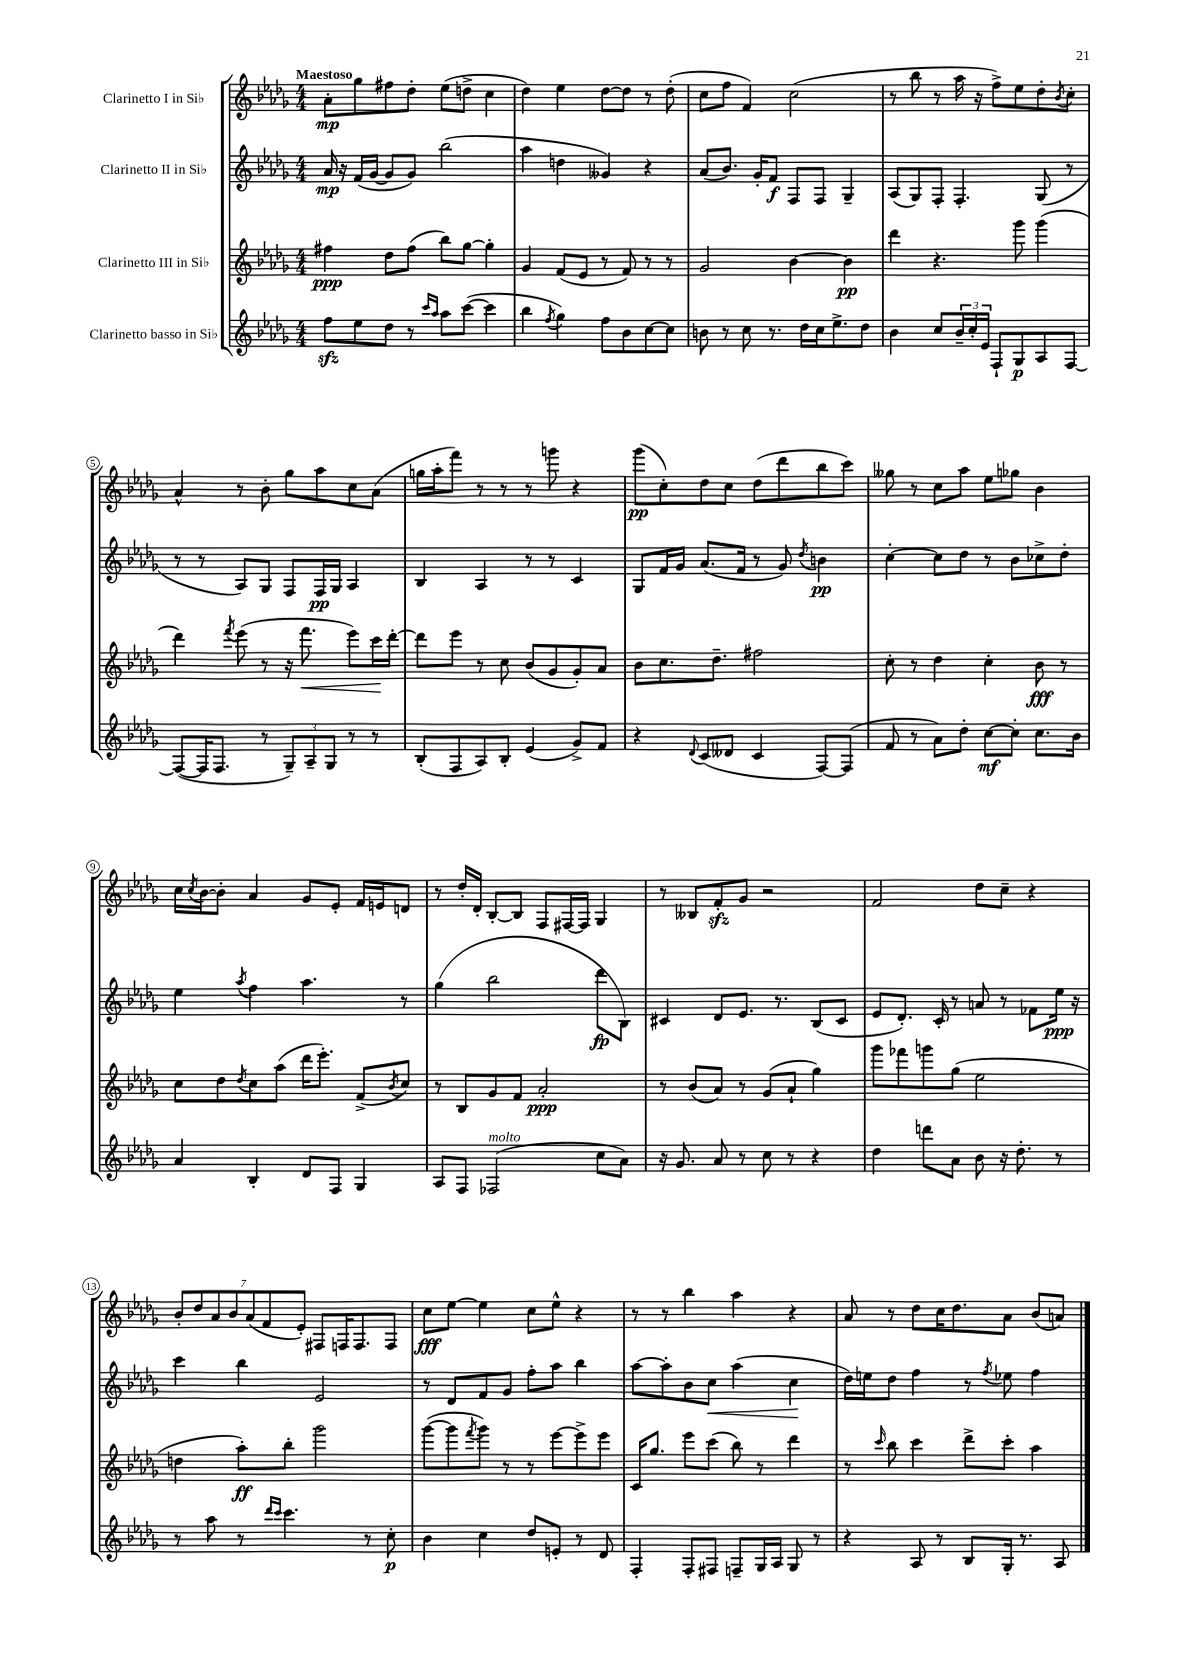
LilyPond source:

<<
\new StaffGroup <<
\new Staff = "s0" \with { instrumentName = "Clarinetto I in Sib" } {
    \clef treble \key des \major \numericTimeSignature \time 4/4 \tempo "Maestoso"
    aes'8-.\mp ges''8 fis''8 des''8-. ees''8( d''8-> c''4 |
    des''4) ees''4 des''8~ des''8 r8 des''8-.( |
    c''8 f''8 f'4) c''2( |
    r8 bes''8 r8 aes''16 r16 f''8->) ees''8 des''8-. \acciaccatura { bes'8 } c''8-. |
    aes'4-^ r8 bes'8-. ges''8 aes''8 c''8 aes'8( |
    g''16 aes''16-. f'''8) r8 r8 r8 g'''8 r4 |
    ges'''8\pp( c''8-.) des''8 c''8 des''8( des'''8 bes''8 c'''8) |
    geses''8 r8 c''8 aes''8 ees''8 ges''8 bes'4 |
    c''16 \acciaccatura { c''8 } bes'16~ bes'8-. aes'4 ges'8 ees'8-. f'16 e'16 d'8 |
    r8 des''16-. des'16-. bes8~-. bes8 f8 fis16~ fis16 ges4 |
    r8 beses8 f'8-.\sfz ges'8 r2 |
    f'2 des''8 c''8-- r4 |
    \tuplet 7/4 { bes'8-. des''8 aes'8 bes'8 aes'8( f'8 ees'8-.) } fis8 f16 f8. f8 |
    c''8\fff ees''8~ ees''4 c''8 ees''8-^ r4 |
    r8 r8 bes''4 aes''4 r4 |
    aes'8 r8 des''8 c''16 des''8. aes'8 bes'8( a'8) \bar "|." |
}
\new Staff = "s1" \with { instrumentName = "Clarinetto II in Sib" } {
    \clef treble \key des \major \numericTimeSignature \time 4/4
    aes'16\mp r16 f'16( ges'16~ ges'8 ges'8) bes''2( |
    aes''4 d''4 geses'4) r4 |
    aes'8( bes'8.) ges'16-. f'8\f f8 f8 ges4-- |
    aes8( ges8) f8-. f4.-. ges8( r8 |
    r8 r8 aes8) ges8 f8 f16\pp ges16 aes4 |
    bes4 aes4 r8 r8 c'4 |
    ges8 f'16 ges'16 aes'8.( f'16 r8 ges'8) \acciaccatura { des''8 } b'4\pp |
    c''4~-. c''8 des''8 r8 bes'8 ces''8-> des''8-. |
    ees''4 \acciaccatura { aes''8 } f''4 aes''4. r8 |
    ges''4( bes''2 des'''8\fp bes8) |
    cis'4 des'8 ees'8. r8. bes8( cis'8 |
    ees'8 des'8.-.) c'16-. r8 a'8 r8 fes'8 ees''16\ppp r16 |
    c'''4 bes''4 ees'2 |
    r8 des'8 f'8 ges'8 f''8-. aes''8 bes''4 |
    aes''8~ aes''8-. bes'8 c''8\< aes''4( c''4\! |
    des''16) e''16 des''8 f''4 r8 \acciaccatura { f''8 } ees''8 f''4 \bar "|." |
}
\new Staff = "s2" \with { instrumentName = "Clarinetto III in Sib" } {
    \clef treble \key des \major \numericTimeSignature \time 4/4
    fis''4\ppp des''8 fis''8( bes''8) ges''8~ ges''4-. |
    ges'4 f'8( ees'8 r8 f'8) r8 r8 |
    ges'2 bes'4~ bes'4\pp |
    des'''4 r4. ges'''8 ges'''4( |
    des'''4) \acciaccatura { f'''8 } ees'''8( r8 r16 f'''8.\< ees'''8) c'''16\! des'''16~-. |
    des'''8 ees'''8 r8 c''8 bes'8( ges'8 ges'8-.) aes'8 |
    bes'8 c''8. des''8.-- fis''2 |
    c''8-. r8 des''4 c''4-. bes'8\fff r8 |
    c''8 des''8 \acciaccatura { des''8 } c''8 aes''8( des'''16 ees'''8.-.) f'8->( \acciaccatura { bes'8 } c''8) |
    r8 bes8 ges'8 f'8 aes'2-.\ppp |
    r8 bes'8( aes'8) r8 ges'8( aes'8-! ges''4) |
    ges'''8 fes'''8 g'''8 ges''8( ees''2 |
    d''4 aes''8-.\ff) bes''8-. ges'''2 |
    ges'''8~( ges'''8 \acciaccatura { f'''8 } ges'''8) r8 r8 ees'''8~ ees'''8-> ees'''8 |
    c'16 ges''8. ees'''8 c'''8( bes''8) r8 des'''4 |
    r8 \grace { c'''16 } bes''8 c'''4 des'''8-> c'''8-. aes''4 \bar "|." |
}
\new Staff = "s3" \with { instrumentName = "Clarinetto basso in Sib" } {
    \clef treble \key des \major \numericTimeSignature \time 4/4
    f''8\sfz ees''8 des''8 r8 \grace { c'''16 aes''16 } aes''8 c'''8~( c'''4 |
    bes''4 \acciaccatura { f''8 } ges''4) f''8 bes'8 c''8~ c''8 |
    b'8 r8 c''8 r8. des''16 c''16 ees''8.-> des''8 |
    bes'4 c''8 \tuplet 3/2 { bes'16-- c''16-. ees'16 } f8-! ges8\p aes8 f8~ |
    f8~( f16 f8. r8 \tuplet 3/2 { ges8--) aes8-- ges8 } r8 r8 |
    bes8-.( f8 aes8) bes8-. ees'4( ges'8->) f'8 |
    r4 \appoggiatura { des'8 } c'8( deses'8 c'4 f8~) f8( |
    f'8 r8 aes'8) des''8-. c''8~\mf c''8-. c''8. bes'16 |
    aes'4 bes4-. des'8 f8 ges4 |
    aes8 f8 fes2^\markup { \italic "molto" }( c''8 aes'8) |
    r16 ges'8. aes'8 r8 c''8 r8 r4 |
    des''4 d'''8 aes'8 bes'8 r16 des''8.-. r8 |
    r8 aes''8 r8 \grace { des'''16 c'''16 } c'''4. r8 c''8-.\p |
    bes'4 c''4 des''8 e'8-. r8 des'8 |
    f4-. f8-. fis8 f8-- ges16 aes16 ges8 r8 |
    r4 aes8 r8 bes8 ges16-. r8. aes8 \bar "|." |
}
>>
>>
\layout { \context { \Score \override BarNumber.stencil = #(make-stencil-circler 0.1 0.3 ly:text-interface::print) } }
